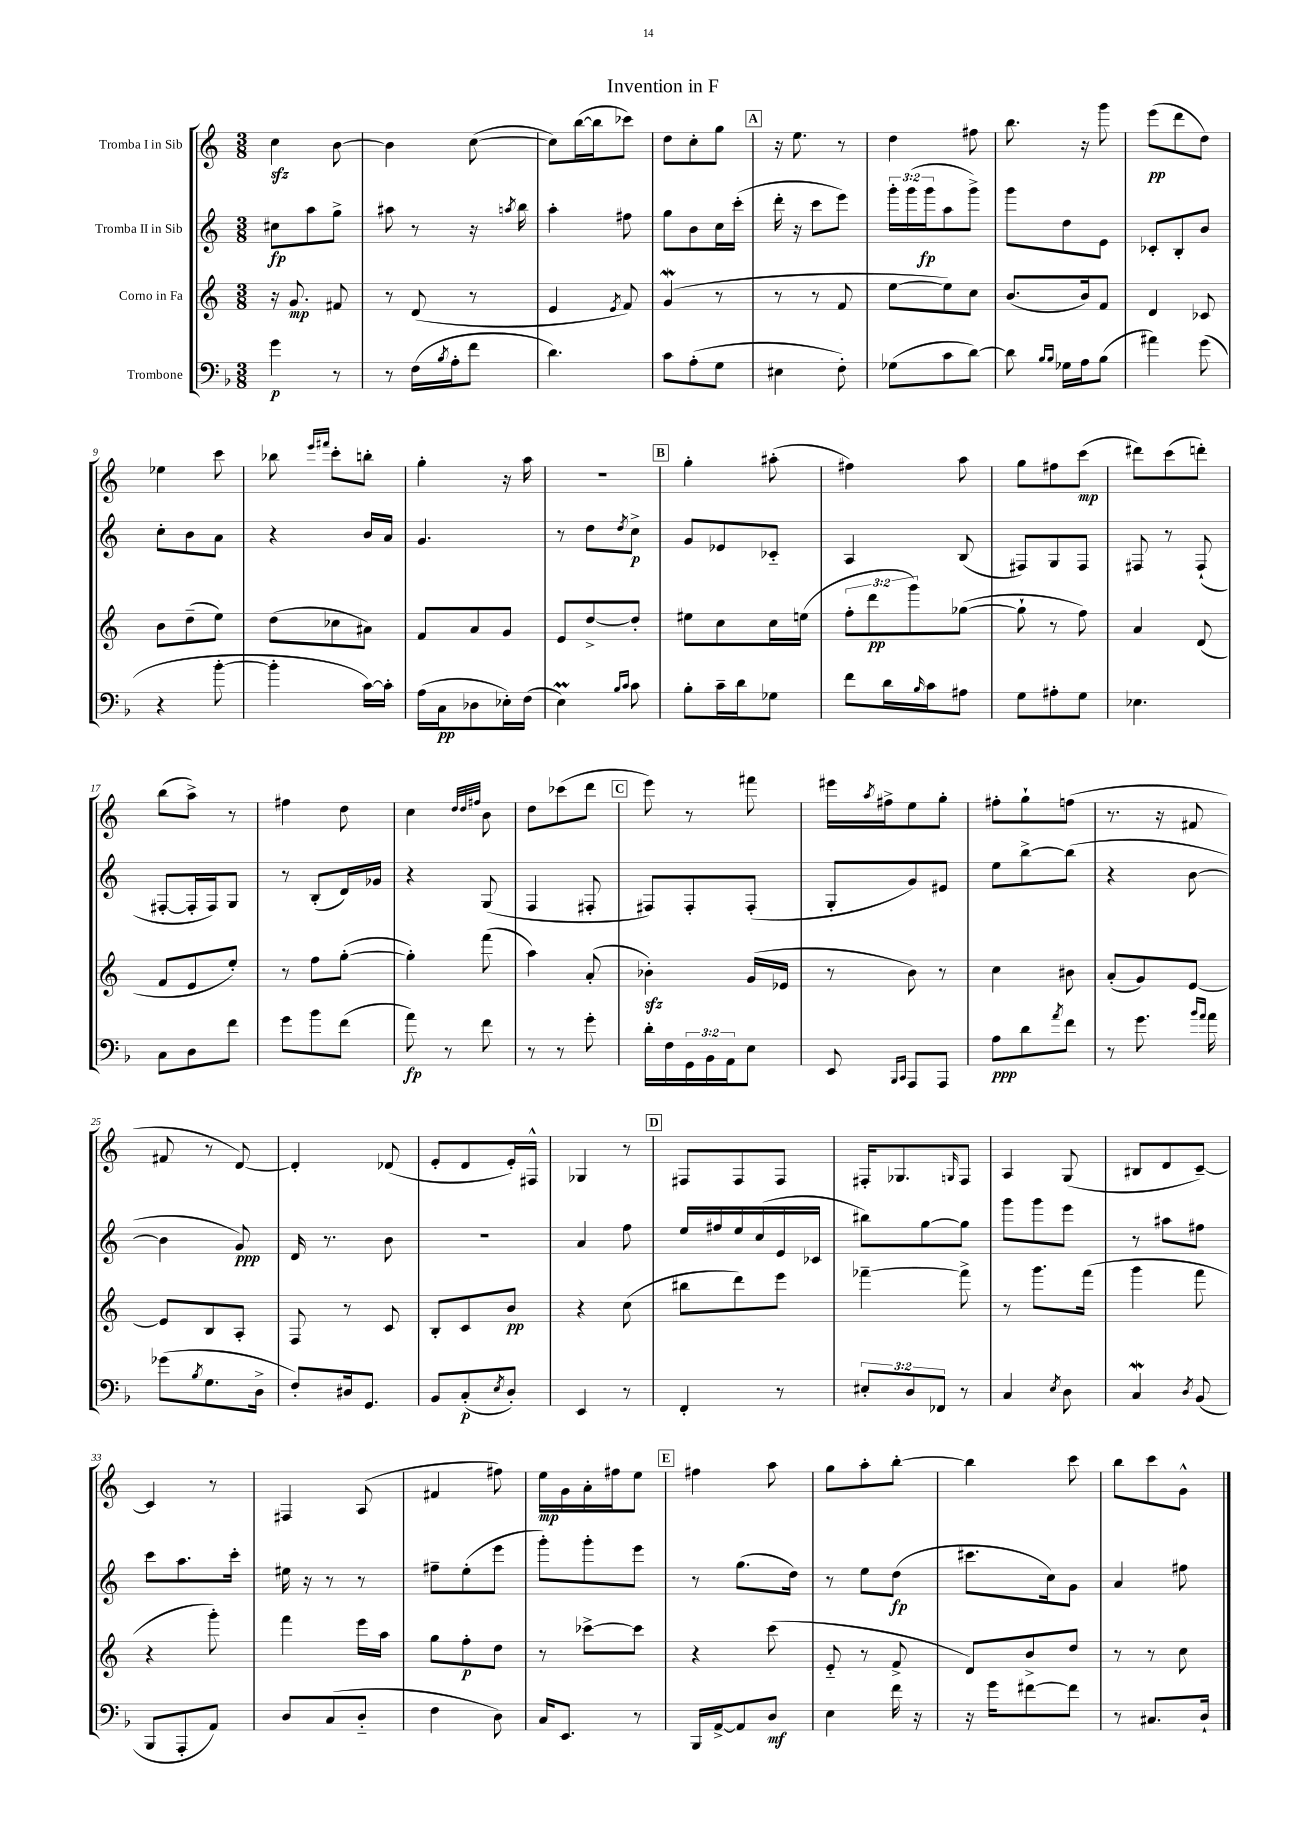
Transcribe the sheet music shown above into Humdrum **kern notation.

**kern	**dynam	**kern	**dynam	**kern	**dynam	**kern	**dynam
*part4	*part4	*part3	*part3	*part2	*part2	*part1	*part1
*staff4	*staff4	*staff3	*staff3	*staff2	*staff2	*staff1	*staff1
*I"Trombone	*	*I"Corno in Fa	*	*I"Tromba II in Sib	*	*I"Tromba I in Sib	*
*clefF4	*	*clefG2	*	*clefG2	*	*clefG2	*
*k[b-]	*	*k[]	*	*k[]	*	*k[]	*
*M3/8	*	*M3/8	*	*M3/8	*	*M3/8	*
=1	=1	=1	=1	=1	=1	=1	=1
4g\	p	16r	.	8cc#X\L	fp	4cczz\	.
.	.	8.g/	mp	.	.	.	.
.	.	.	.	8aa\	.	.	.
8r	.	8f#X/	.	8gg^\J	.	[8b\	.
=2	=2	=2	=2	=2	=2	=2	=2
8r	.	8r	.	8aa#X\	.	4b\]	.
(16F\LL	.	(8d/	.	8r	.	.	.
8qB-/	.	.	.	.	.	.	.
16A'\J	.	.	.	.	.	.	.
8f\J	.	8r	.	16r	.	([8cc\	.
.	.	.	.	8qaan/	.	.	.
.	.	.	.	16bb\	.	.	.
=3	=3	=3	=3	=3	=3	=3	=3
4.d\)	.	4e/	.	4aa'\	.	8cc\L])	.
.	.	.	.	.	.	([16bb\L	.
.	.	.	.	.	.	16bb\J]	.
.	.	8qe/	.	.	.	.	.
.	.	8f/)	.	8ff#X\	.	8ccc-X\J)	.
=4	=4	=4	=4	=4	=4	=4	=4
8c\L	.	(4gW/	.	8gg\L	.	8dd\L	.
(8A'\	.	.	.	8b\	.	8cc'\	.
8G\J	.	8r	.	16cc\L	.	8gg\J	.
.	.	.	.	(16ccc'\JJ	.	.	.
!!LO:REH:place=s1:t=A
=5	=5	=5	=5	=5	=5	=5	=5
4E#X\	.	8r	.	16ddd'\	.	16r	.
.	.	.	.	16r	.	8.ee\	.
.	.	8r	.	8ccc\L	.	.	.
8F'\)	.	8f/	.	8eee\J)	.	8r	.
=6	=6	=6	=6	=6	=6	=6	=6
(8G-X\L	.	[8ee\L	.	24ggg'\LL	.	4dd\	.
.	.	.	.	(24ggg\	.	.	.
.	.	.	.	24ggg\J	fp	.	.
8c\	.	8ee\])	.	8aa\	.	.	.
[8d\J)	.	8cc\J	.	8ggg^\J)	.	8ff#X\	.
=7	=7	=7	=7	=7	=7	=7	=7
8d\]	.	(8.b/L	.	8ggg\L	.	8.bb\	.
16qqB-/LL	.	.	.	.	.	.	.
16qqB-/JJ	.	.	.	.	.	.	.
16G-X\LL	.	.	.	8dd\	.	.	.
16A\J	.	16b/k)	.	.	.	16r	.
(8B-\J	.	8f/J	.	8e\J	.	8ggg\	.
=8	=8	=8	=8	=8	=8	=8	=8
4a#X\)	.	4d/	.	8c-X'/L	.	(8eee\L	pp
.	.	.	.	8B'/	.	8ddd\	.
(8g\	.	8c-X/	.	8b/J	.	8dd\J)	.
!!LO:LB:g=z
=9	=9	=9	=9	=9	=9	=9	=9
4r	.	8b\L	.	8cc'\L	.	4ee-X\	.
.	.	(8dd~\	.	8b\	.	.	.
[8b-'\	.	8ee\J)	.	8a\J	.	8ccc\	.
=10	=10	=10	=10	=10	=10	=10	=10
4b-'\]	.	(8dd\L	.	4r	.	8bb-X\	.
.	.	.	.	.	.	16qqeee/LL	.
.	.	.	.	.	.	16qqfff#X/JJ	.
.	.	8cc-X\	.	.	.	8ccc'\L	.
[16c\LL)	.	8a#X\J)	.	16b/LL	.	8bbn'\J	.
16c'\JJ]	.	.	.	16a/JJ	.	.	.
=11	=11	=11	=11	=11	=11	=11	=11
(16A\LL	.	8f/L	.	4.g/	.	4gg'\	.
16C\J	pp	.	.	.	.	.	.
8D-X\	.	8a/	.	.	.	.	.
16E-X'\L)	.	8g/J	.	.	.	16r	.
(16F\JJ	.	.	.	.	.	16aa\	.
=12	=12	=12	=12	=12	=12	=12	=12
4Em\)	.	8e/L	.	8r	.	4.r	.
.	.	[8dd^/	.	8dd\L	.	.	.
16qqB-/LL	.	.	.	.	.	.	.
16qqc/JJ	.	.	.	8qdd/	.	.	.
8c\	.	8dd'/J]	.	8cc^\J	p	.	.
!!LO:REH:place=s1:t=B
=13	=13	=13	=13	=13	=13	=13	=13
8B-'\L	.	8ee#X\L	.	8g/L	.	4gg'\	.
16c~\L	.	8cc\	.	8e-X/	.	.	.
16d\J	.	.	.	.	.	.	.
8G-X\J	.	16cc\L	.	8c-X/J	.	(8aa#X'\	.
.	.	(16een\JJ	.	.	.	.	.
=14	=14	=14	=14	=14	=14	=14	=14
8f\L	.	12ff'\L	.	4A/	.	4ff#X\)	.
.	.	12ddd\	pp	.	.	.	.
16d\L	.	.	.	.	.	.	.
.	.	12ggg\)	.	.	.	.	.
16qqB-/	.	.	.	.	.	.	.
16c\J	.	.	.	.	.	.	.
8A#X\J	.	([8gg-X\J	.	(8B/	.	8aa\	.
=15	=15	=15	=15	=15	=15	=15	=15
8G\L	.	8gg-`\]	.	8F#X/L)	.	8gg\L	.
8A#X'\	.	8r	.	8G/	.	8ff#X\	.
8G\J	.	8ff\)	.	8F#/J	.	(8ccc\J	mp
=16	=16	=16	=16	=16	=16	=16	=16
4.E-X\	.	4a/	.	8F#X/	.	8ddd#X\L)	.
.	.	.	.	8r	.	(8ccc\	.
.	.	(8d/	.	(8F#`/	.	8dddn'\J)	.
!!LO:LB:g=z
=17	=17	=17	=17	=17	=17	=17	=17
8C\L	.	8f/L	.	[8F#X'/L	.	(8bb\L	.
8D\	.	8e/	.	16F#'/L]	.	8aa^\J)	.
.	.	.	.	16F#/J)	.	.	.
8f\J	.	8ee'/J)	.	8G/J	.	8r	.
=18	=18	=18	=18	=18	=18	=18	=18
8g\L	.	8r	.	8r	.	4ff#X\	.
8b-\	.	8ff\L	.	(8B'/L	.	.	.
(8f\J	.	([8gg'\J	.	16d/L)	.	8dd\	.
.	.	.	.	16g-X/JJ	.	.	.
=19	=19	=19	=19	=19	=19	=19	=19
8a\)	fp	4gg'\])	.	4r	.	4cc\	.
8r	.	.	.	.	.	.	.
.	.	.	.	.	.	32qqdd/LLL	.
.	.	.	.	.	.	32qqdd/	.
.	.	.	.	.	.	32qqff#X/JJJ	.
8f\	.	(8fff\	.	(8G/	.	8b\	.
=20	=20	=20	=20	=20	=20	=20	=20
8r	.	4aa\)	.	4F/	.	8dd\L	.
8r	.	.	.	.	.	(8ccc-X\	.
8g'\	.	(8a'/	.	8F#X'/	.	8ddd\J	.
!!LO:REH:place=s1:t=C
=21	=21	=21	=21	=21	=21	=21	=21
16d'\LL	.	4b-Xzz'\)	.	8F#X/L)	.	8eee\)	.
16F\	.	.	.	.	.	.	.
24GG\	.	.	.	8F#'/	.	8r	.
24BB-\	.	.	.	.	.	.	.
24AA\J	.	.	.	.	.	.	.
8E\J	.	(16g/LL	.	(8F#'/J	.	8fff#X\	.
.	.	16e-X/JJ	.	.	.	.	.
=22	=22	=22	=22	=22	=22	=22	=22
8EE/	.	8r	.	8G'/L	.	16eee#X\LL	.
.	.	.	.	.	.	8qaa/	.
.	.	.	.	.	.	16ff#X^\J	.
16qqBBB-/LL	.	.	.	.	.	.	.
16qqCC/JJ	.	.	.	.	.	.	.
8AAA/L	.	8b\)	.	8g/)	.	8ee\	.
8AAA/J	.	8r	.	8e#X/J	.	8gg'\J	.
=23	=23	=23	=23	=23	=23	=23	=23
8A\L	ppp	4cc\	.	8ee\L	.	8ff#X'\L	.
8d\	.	.	.	[8bb^\	.	8gg`\	.
8qa/	.	.	.	.	.	.	.
8f\J	.	8b#X\	.	(8bb\J]	.	(8ffn\J	.
=24	=24	=24	=24	=24	=24	=24	=24
8r	.	(8a'/L	.	4r	.	8.r	.
8.g\	.	8g/)	.	.	.	.	.
.	.	.	.	.	.	16r	.
.	.	[8e/J	.	[8b\	.	8f#X/	.
16qqb-/LL	.	.	.	.	.	.	.
16qqa/JJ	.	.	.	.	.	.	.
16a\	.	.	.	.	.	.	.
!!LO:LB:g=z
=25	=25	=25	=25	=25	=25	=25	=25
(8g-X\L	.	8e/L]	.	4b\]	.	8f#X/	.
8qB-/	.	.	.	.	.	.	.
8.G\	.	8B/	.	.	.	8r	.
.	.	8A'/J	.	8g/)	ppp	[8d/)	.
16D^\Jk	.	.	.	.	.	.	.
=26	=26	=26	=26	=26	=26	=26	=26
8F'/L)	.	8F/	.	16d/	.	4d'/]	.
.	.	.	.	8.r	.	.	.
16D#X/k	.	8r	.	.	.	.	.
8.GG/J	.	.	.	.	.	.	.
.	.	8c/	.	8b\	.	(8d-X/	.
=27	=27	=27	=27	=27	=27	=27	=27
8BB-/L	.	8B'/L	.	4.r	.	8e'/L	.
(8C'/	p	8c/	.	.	.	8d/	.
8qE/	.	.	.	.	.	.	.
8D'/J)	.	8b/J	pp	.	.	16e'/L)	.
.	.	.	.	.	.	16F#X^^/JJ	.
=28	=28	=28	=28	=28	=28	=28	=28
4EE/	.	4r	.	4a/	.	4G-X/	.
8r	.	(8cc\	.	8ff\	.	8r	.
!!LO:REH:place=s1:t=D
=29	=29	=29	=29	=29	=29	=29	=29
4FF'/	.	8bb#X\L	.	16ee/LL	.	8F#X/L	.
.	.	.	.	16ff#X/	.	.	.
.	.	8ddd\)	.	16ee/	.	8F#/	.
.	.	.	.	(16cc/	.	.	.
8r	.	8eee\J	.	16e/	.	8F#/J	.
.	.	.	.	16c-X/JJ	.	.	.
=30	=30	=30	=30	=30	=30	=30	=30
12E#X'/L	.	[4fff-X~\	.	8bb#X\L)	.	16F#X'/KL	.
.	.	.	.	.	.	8.G-X/	.
12D/	.	.	.	.	.	.	.
.	.	.	.	[8gg\	.	.	.
12FF-X/J	.	.	.	.	.	.	.
.	.	.	.	.	.	16qqGn/	.
8r	.	8fff-^\]	.	8gg\J]	.	8F#/J	.
=31	=31	=31	=31	=31	=31	=31	=31
4C/	.	8r	.	8ggg\L	.	4A/	.
.	.	8.ggg\L	.	8ggg\	.	.	.
8qE/	.	.	.	.	.	.	.
8D\	.	.	.	8eee\J	.	(8G/	.
.	.	(16fff\Jk	.	.	.	.	.
=32	=32	=32	=32	=32	=32	=32	=32
4CW/	.	4ggg\	.	8r	.	8B#X/L	.
.	.	.	.	8aa#X\L	.	8d/	.
8qD/	.	.	.	.	.	.	.
(8BB-/	.	8fff\	.	8ff#X\J	.	[8c~/J)	.
!!LO:LB:g=z
=33	=33	=33	=33	=33	=33	=33	=33
8BBB-/L	.	4r	.	8ccc\L	.	4c/]	.
8AAA'/	.	.	.	8.aa\	.	.	.
8AA/J)	.	8ggg'\)	.	.	.	8r	.
.	.	.	.	16ccc'\Jk	.	.	.
=34	=34	=34	=34	=34	=34	=34	=34
8D/L	.	4fff\	.	16ee#X\	.	4F#X/	.
.	.	.	.	16r	.	.	.
(8C/	.	.	.	8r	.	.	.
8D/J	.	16eee\LL	.	8r	.	(8A/	.
.	.	16aa\JJ	.	.	.	.	.
=35	=35	=35	=35	=35	=35	=35	=35
4F\	.	8gg\L	.	8ff#X~\L	.	4f#X/	.
.	.	8ff'\	p	(8ee'\	.	.	.
8D\)	.	8dd\J	.	8eee\J	.	8ff#X\)	.
=36	=36	=36	=36	=36	=36	=36	=36
16C/KL	.	8r	.	8ggg'\L)	.	16ee\LL	mp
8.EE/J	.	.	.	.	.	16g\	.
.	.	[8ccc-X^\L	.	8ggg'\	.	16a'\	.
.	.	.	.	.	.	16ff#X\J	.
8r	.	8ccc-\J]	.	8eee\J	.	8ee\J	.
!!LO:REH:place=s1:t=E
=37	=37	=37	=37	=37	=37	=37	=37
16BBB-/LL	.	4r	.	8r	.	4ff#X\	.
[16AA^/J	.	.	.	.	.	.	.
8AA/]	.	.	.	(8.gg\L	.	.	.
8D/J	mf	(8ccc\	.	.	.	8aa\	.
.	.	.	.	16dd\Jk)	.	.	.
=38	=38	=38	=38	=38	=38	=38	=38
4E\	.	8e/	.	8r	.	8gg\L	.
.	.	8r	.	8ee\L	.	8aa'\	.
16f\	.	8f^/	.	(8dd\J	fp	[8bb'\J	.
16r	.	.	.	.	.	.	.
=39	=39	=39	=39	=39	=39	=39	=39
16r	.	8d/L)	.	8.ccc#X\L	.	4bb\]	.
16g\KL	.	.	.	.	.	.	.
[8f#X\	.	8b^/	.	.	.	.	.
.	.	.	.	16cc\k)	.	.	.
8f#\J]	.	8dd/J	.	8g\J	.	8ccc\	.
=40	=40	=40	=40	=40	=40	=40	=40
8r	.	8r	.	4a/	.	8bb\L	.
8.C#X/L	.	8r	.	.	.	8ccc\	.
.	.	8cc\	.	8ff#X\	.	8g^^\J	.
16D`/Jk	.	.	.	.	.	.	.
==	==	==	==	==	==	==	==
*-	*-	*-	*-	*-	*-	*-	*-
